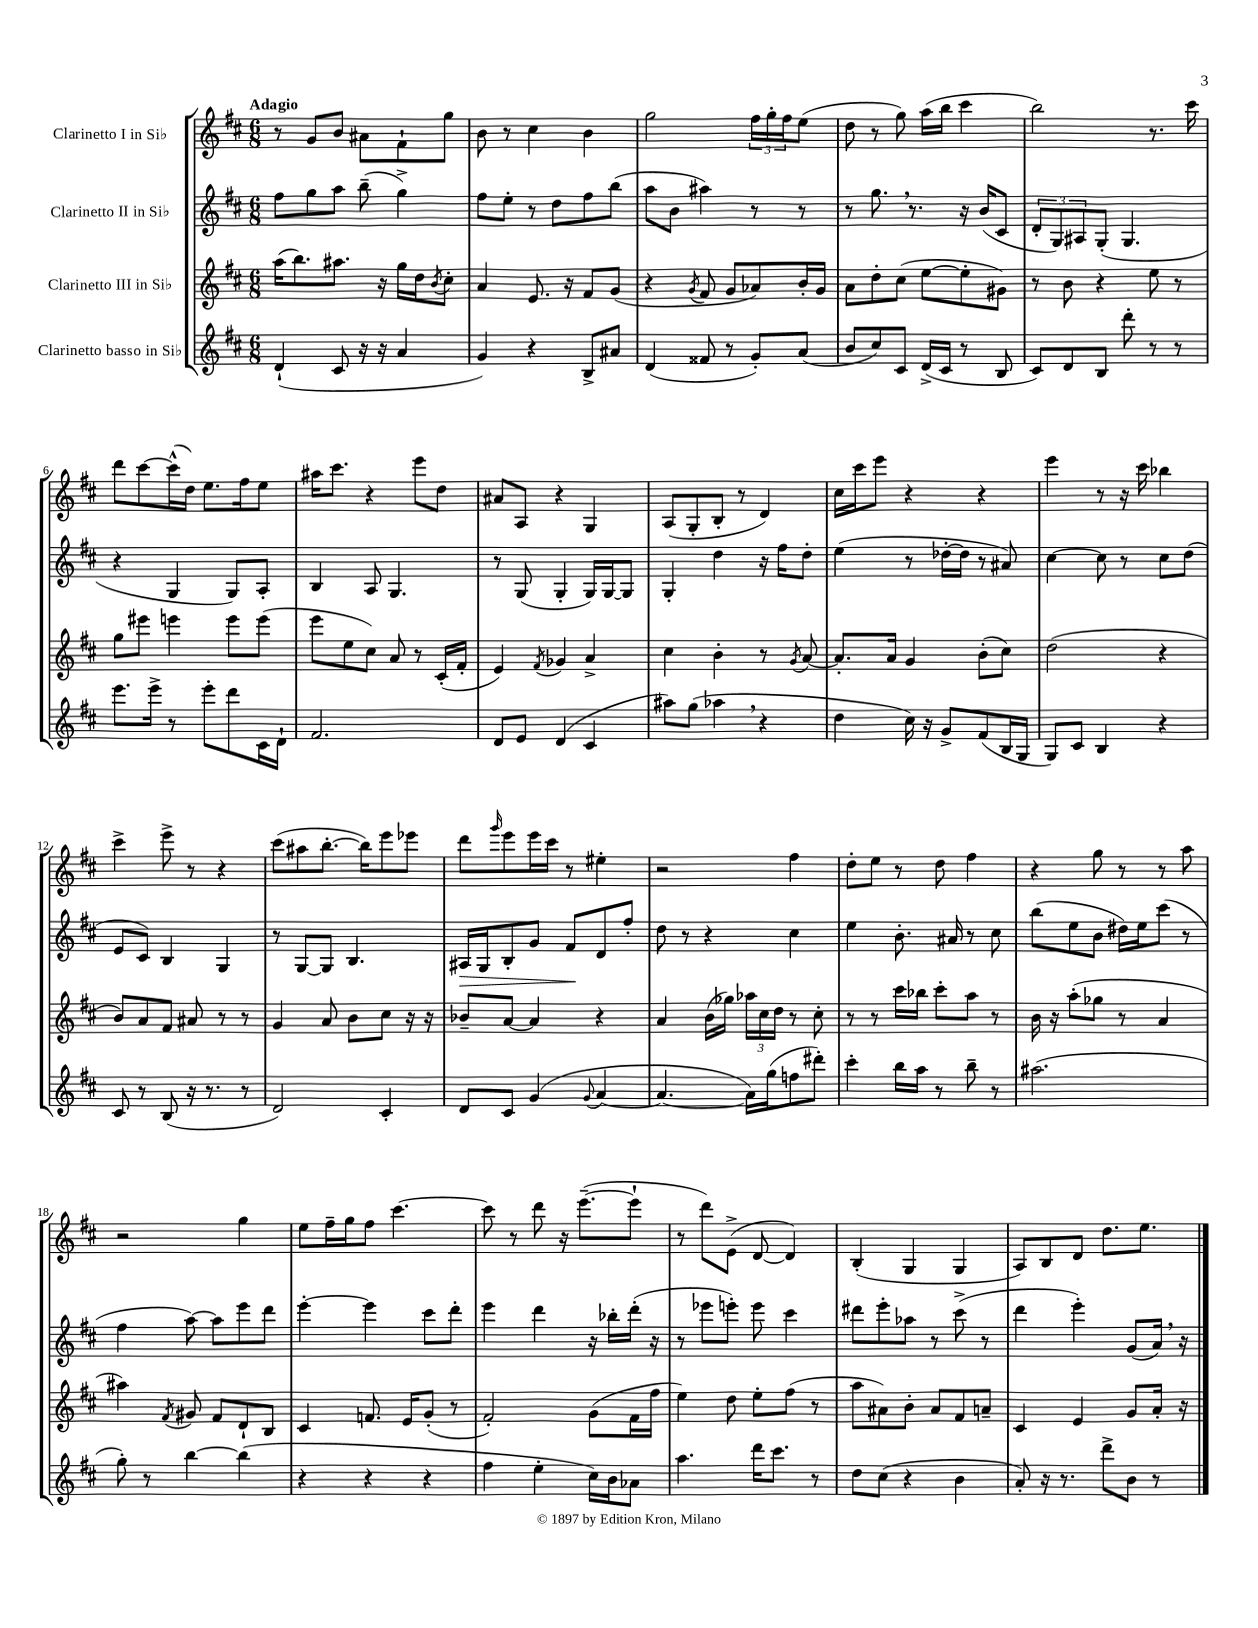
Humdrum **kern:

**kern	**kern	**kern	**kern
*staff4	*staff3	*staff2	*staff1
*clefG2	*clefG2	*clefG2	*clefG2
*k[f#c#]	*k[f#c#]	*k[f#c#]	*k[f#c#]
*M6/8	*M6/8	*M6/8	*M6/8
(4d`/	(16aa\LK	8ff#\L	8r
.	8.bb\)	.	.
.	.	8gg\	8g/L
8c#/	8.aa#\J	8aa\J	8b/J
16r	.	(8bb~\	8a#\L
16r	16r	.	.
4a/	16gg\LL	4gg^\)	8f#`\
.	16dd\J	.	.
.	8qb/	.	.
.	8cc#'\J	.	8gg\J
=	=	=	=
4g/)	4a/	8ff#\L	8b\
.	.	8ee'\J	8r
4r	8.e/	8r	4cc#\
.	.	8dd\L	.
.	16r	.	.
8B^/L	8f#/L	8ff#\	4b\
8a#/J	(8g/J	(8bb\J	.
=	=	=	=
(4d/	4r	8aa\L	2gg\
.	.	8b\J	.
.	8qg/	.	.
8f##/	8f#/	4aa#\)	.
8r	8g/L	.	.
8g'/L)	8a-/)	8r	24ff#\LL
.	.	.	24gg'\
.	.	.	24ff#\J
(8a/J	16b'/L	8r	(8ee\J
.	16g/JJ	.	.
=	=	=	=
8b/L	8a\L	8r	8dd\
8cc#/)	8dd'\	8.gg\	8r
8c#/J	(8cc#\J	.	8gg\)
.	.	8.r	.
(16d^/LL	[8ee\L	.	(16aa\LL
16c#/JJ	.	.	16bb\JJ
8r	8ee'\]	16r	4ccc#\
.	.	(16b/LK	.
8B/	8g#\J)	8c#/J	.
=	=	=	=
8c#/L)	8r	12d'/L	2bb\)
.	.	12G/)	.
8d/	8b\	.	.
.	.	12A#/	.
8B/J	4r	(8G'/J	.
8ddd'\	.	4.G/	.
8r	8ee\	.	8.r
8r	8r	.	.
.	.	.	16ccc#\
=	=	=	=
8.eee\L	8gg\L	4r	8ddd\L
.	8eee#\J	.	[8ccc#\
16eee^\Jk	.	.	.
8r	4eee\	4G/	(16ccc#^^\]L
.	.	.	16dd\JJ)
8eee'\L	.	.	8.ee\L
8ddd\	8eee\L	8G/L)	.
.	.	.	16ff#\k
16c#\L	(8eee\J	8A'/J	8ee\J
16d`\JJ	.	.	.
=	=	=	=
2.f#/	8eee\L	4B/	16aa#\LK
.	.	.	8.ccc#\J
.	8ee\	.	.
.	8cc#\J)	8A/	4r
.	8a/	4.G/	.
.	8r	.	8eee\L
.	(16c#'/LL	.	8dd\J
.	16f#'/JJ	.	.
=	=	=	=
8d/L	4e/)	8r	8a#/L
8e/J	.	(8G/	8A/J
.	8qf#/	.	.
(4d/	4g-/	4G'/	4r
4c#/	4a^/	16G/LL)	4G/
.	.	[16G/J	.
.	.	8G/]J	.
=	=	=	=
8aa#\L)	4cc#\	4G'/	(8A/L
(8gg\J	.	.	8G'/
4aa-\	4b'\	4dd\	8B'/J
.	.	.	8r
4r	8r	16r	4d/)
.	.	16ff#\LK	.
.	8qg/	.	.
.	[8a/	8dd'\J	.
=	=	=	=
4dd\	8.a'/]L	(4ee\	16cc#\LL
.	.	.	16ccc#\J
.	.	.	8eee\J
.	16a/Jk	.	.
16cc#\)	4g/	8r	4r
16r	.	.	.
8g^/L	.	[16dd-'\LL	.
.	.	16dd-\]JJ	.
(8f#/	(8b'\L	8r	4r
16B/L	8cc#\J)	8a#/)	.
16G/JJ	.	.	.
=	=	=	=
8G/L)	(2dd\	[4cc#\	4eee\
8c#/J	.	.	.
4B/	.	8cc#\]	8r
.	.	8r	16r
.	.	.	16ccc#\
4r	4r	8cc#\L	4bb-\
.	.	(8dd\J	.
=	=	=	=
8c#/	8b/L)	8e/L	4ccc#^\
8r	8a/	8c#/J)	.
(8B/	8f#/J	4B/	8eee^\
16r	8a#/	.	8r
8.r	.	.	.
.	8r	4G/	4r
8r	8r	.	.
=	=	=	=
2d/)	4g/	8r	(8ccc#\L
.	.	[8G/L	8aa#\
.	8a/	8G/]J	[8.bb'\J
.	8b\L	4.B/	.
.	.	.	16bb\]LK)
4c#'/	8cc#\J	.	8eee\
.	16r	.	8eee-\J
.	16r	.	.
=	=	=	=
8d/L	8b-~/L	16A#/LL	8ddd\L
.	.	16G/J	.
.	.	.	16qqggg/
8c#/J	[8a/J	8B'/	8eee\
(4g/	4a/]	8g/J	16eee\L
.	.	.	16ccc#\JJ
.	.	8f#/L	8r
8qqg/	.	.	.
[4a/	4r	8d/	4ee#'\
.	.	8ff#'/J	.
=	=	=	=
4.a/_	4a/	8dd\	2r
.	.	8r	.
.	(16b\LL	4r	.
.	16gg-\JJ)	.	.
16a\]LL)	24aa-\LL	.	.
.	24cc#\	.	.
(16gg\J	.	.	.
.	24dd\JJ	.	.
8ff\	8r	4cc#\	4ff#\
8ddd#'\J)	8cc#'\	.	.
=	=	=	=
4ccc#'\	8r	4ee\	8dd'\L
.	8r	.	8ee\J
16bb\LL	16ccc#\LL	8.b'\	8r
16aa\JJ	16bb-\JJ	.	.
8r	8ccc#'\L	.	8dd\
.	.	16a#/	.
8bb~\	8aa\J	8r	4ff#\
8r	8r	8cc#\	.
=	=	=	=
(2.aa#\	16b\	(8bb\L	4r
.	16r	.	.
.	(8aa'\L	8ee\	.
.	8gg-\J	8b\J	8gg\
.	8r	16dd#\LL)	8r
.	.	16ee\J	.
.	4a/	(8ccc#\J	8r
.	.	8r	8aa\
=	=	=	=
8gg'\)	4aa#\)	4ff#\	2r
8r	.	.	.
.	8qf#/	.	.
[4bb\	8g#/	[8aa\)	.
.	8f#/L	8aa\]L	.
(4bb\]	8d`/	8eee\	4gg\
.	8B/J	8ddd\J	.
=	=	=	=
4r	4c#/	[4eee'\	8ee\L
.	.	.	16ff#~\L
.	.	.	16gg\J
4r	8.f/	4eee\]	8ff#\J
.	.	.	[4.ccc#\
.	16e/LK	.	.
4r	(8g'/J	8ccc#\L	.
.	8r	8ddd'\J	.
=	=	=	=
4ff#\	2f#'/)	4eee\	8ccc#\]
.	.	.	8r
4ee'\	.	4ddd\	8ddd\
.	.	.	16r
.	.	.	([8.eee~\L
16cc#\LL)	(8g\L	16r	.
16b\J	.	16bb-'\LL	.
8a-\J	16f#\L	(16ddd'\JJ	8eee`\]J
.	16ff#\JJ	16r	.
=	=	=	=
4.aa\	4ee\)	8r	8r
.	.	8eee-\L	8ddd\L)
.	8dd\	8eee'\J)	(8e^\J
16ddd\LK	8ee'\L	8eee\	[8d/
8.ccc#\J	.	.	.
.	(8ff#\J	4ccc#\	4d/])
8r	8r	.	.
=	=	=	=
8dd\L	8aa\L	8ddd#\L	(4B'/
(8cc#\J	8a#\)	8eee'\	.
4r	8b'\J	8aa-\J	4G/
.	8a#/L	8r	.
4b\	8f#/	(8ccc#^\	4G/
.	8a~/J	8r	.
=	=	=	=
8a'/)	4c#/	4ddd\	8A/L)
16r	.	.	8B/
8.r	.	.	.
.	4e/	4eee'\)	8d/J
8ddd^\L	.	.	8.dd\L
8b\J	8g/L	(8g/L	.
.	.	.	8.ee\J
8r	16a'/Jk	16a/Jk)	.
.	16r	16r	.
==	==	==	==
*-	*-	*-	*-
